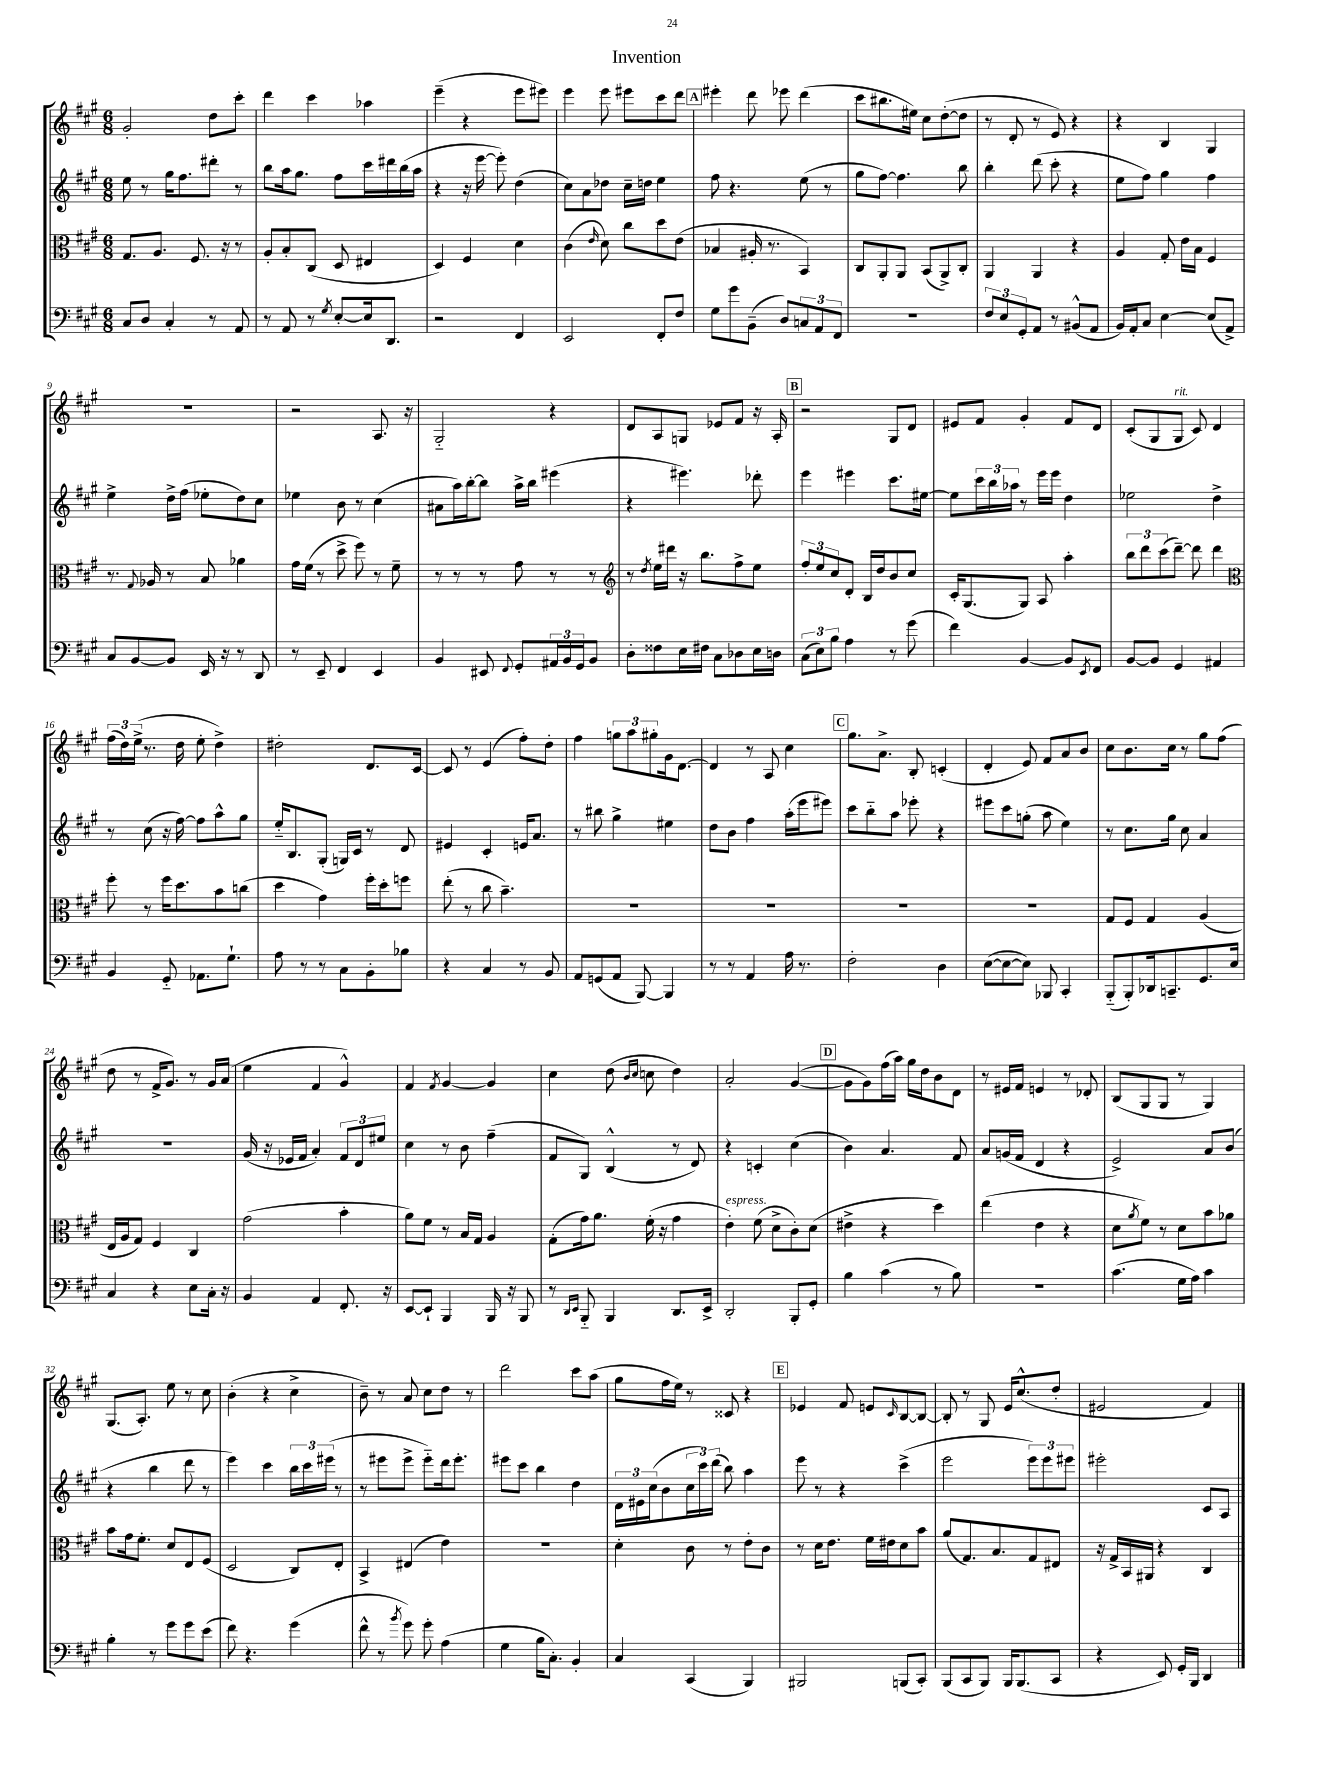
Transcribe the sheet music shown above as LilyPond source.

\header { title = "Invention" }
<<
\new StaffGroup <<
\new Staff = "s0" {
    \clef treble \key a \major \numericTimeSignature \time 6/8
    gis'2-. d''8 cis'''8-. |
    d'''4 cis'''4 aes''4 |
    e'''4--( r4 e'''8 eis'''8) |
    e'''4 e'''8 eis'''8 cis'''8 d'''8 |
    \mark \markup { \box "A" } eis'''4-. d'''8 ees'''8 d'''4( |
    cis'''8 bis''8. eis''16) cis''8 d''8~-.( d''8 |
    r8 d'8-. r8 e'8) r4 |
    r4 b4 gis4 |
    R2. |
    r2 a8. r16 |
    gis2-_ r4 |
    d'8 a8 g8 ees'8 fis'8 r16 a16-. |
    \mark \markup { \box "B" } r2 gis8 d'8 |
    eis'8 fis'8 gis'4-. fis'8 d'8 |
    cis'8-.( gis8 gis8^\markup { \italic "rit." } cis'8) d'4 |
    \tuplet 3/2 { fis''16( d''16) e''16->( } r8. d''16 e''8-. d''4->) |
    dis''2-. d'8. cis'16~ |
    cis'8 r8 e'4( fis''8-.) d''8-. |
    fis''4 \tuplet 3/2 { g''8 a''8 gis''8-. } gis'16 d'8.~ |
    d'4 r8 a8 cis''4 |
    \mark \markup { \box "C" } gis''8. a'8.-> b8-. c'4-.( |
    d'4-. e'8) fis'8 a'8 b'8 |
    cis''8 b'8. cis''16 r8 gis''8 fis''8( |
    d''8 r8 fis'16-> gis'8.) r8 gis'16 a'16( |
    e''4 fis'4 gis'4-^) |
    fis'4 \acciaccatura { fis'8 } gis'4~ gis'4 |
    cis''4 d''8( \grace { b'16 cis''16 } c''8 d''4) |
    a'2-. gis'4~( |
    \mark \markup { \box "D" } gis'8 gis'8) fis''16( a''16) gis''16 d''16 b'8 d'8 |
    r8 eis'16 fis'16 e'4 r8 des'8-. |
    b8( gis8 gis8 r8 gis4) |
    gis8.( a8.-.) e''8 r8 cis''8 |
    b'4-.( r4 cis''4-> |
    b'8--) r8 a'8 cis''8 d''8 r8 |
    d'''2 cis'''8 a''8( |
    gis''8 fis''16 e''16) r8 cisis'8 r4 |
    \mark \markup { \box "E" } ees'4 fis'8 e'8 \grace { cis'16 } b8~ b8~ |
    b8-. r8 gis8 e'16 cis''8.-^( d''8-. |
    eis'2 fis'4) \bar "|." |
}
\new Staff = "s1" {
    \clef treble \key a \major \numericTimeSignature \time 6/8
    e''8 r8 gis''16 fis''8. dis'''8-. r8 |
    b''8 a''16 gis''8. fis''8 cis'''16 dis'''16 b''16( a''16 |
    r4 r16 e'''16~ e'''8-.) d''4( |
    cis''8) a'8 des''8 cis''16-- d''16 e''4 |
    \mark \markup { \box "A" } fis''8 r4. e''8( r8 |
    gis''8 fis''8~) fis''4. b''8 |
    b''4-. d'''8( cis'''8-. r4 |
    e''8 fis''8) gis''4 fis''4 |
    e''4-> d''16-> fis''16( ees''8-. d''8) cis''8 |
    ees''4 b'8 r8 cis''4( |
    ais'8 a''16) b''16~-. b''8 a''16-> b''16 eis'''4( |
    r4 eis'''4.) des'''8-. |
    \mark \markup { \box "B" } e'''4 eis'''4 cis'''8. eis''16~ |
    eis''8 \tuplet 3/2 { cis'''16 b''16 aes''16 } r8 e'''16 e'''16 d''4 |
    ees''2 d''4-> |
    r8 cis''8( r16 fis''16~) fis''8 a''8-^ gis''8 |
    e''16-_ b8. gis8-.( g16) cis'16 r8 d'8 |
    eis'4 cis'4-. e'16 a'8. |
    r8 bis''8 gis''4-> eis''4 |
    d''8 b'8 fis''4 a''16-.( e'''16 eis'''8) |
    \mark \markup { \box "C" } cis'''8 b''8-_ a''8 ees'''8-. r4 |
    eis'''8 cis'''8 g''8-.( a''8 e''4) |
    r8 cis''8. gis''16 cis''8 a'4 |
    R2. |
    gis'16( r16 ees'16 fis'16 a'4-.) \tuplet 3/2 { fis'8 d'8 eis''8 } |
    cis''4 r8 b'8 fis''4--( |
    fis'8 gis8) b4-^( r8 d'8) |
    r4 c'4-. cis''4( |
    \mark \markup { \box "D" } b'4) a'4. fis'8 |
    a'8 g'16( fis'16 d'4 r4 |
    e'2->) a'8 b'8( |
    r4 b''4 d'''8 r8 |
    e'''4) cis'''4 \tuplet 3/2 { b''16 cis'''16 eis'''16( } r8 |
    r8 eis'''8 eis'''8-> eis'''8-_) d'''16 eis'''8.-. |
    eis'''8 cis'''8 b''4 d''4 |
    \tuplet 3/2 { d'16 eis'16 cis''16( } b'8 \tuplet 3/2 { cis''16 cis'''16) d'''16( } b''8) a''4 |
    \mark \markup { \box "E" } e'''8 r8 r4 cis'''4->( |
    e'''2 \tuplet 3/2 { e'''8) e'''8 eis'''8 } |
    eis'''2-. cis'8 a8 \bar "|." |
}
\new Staff = "s2" {
    \clef alto \key a \major \numericTimeSignature \time 6/8
    gis8. a8. fis8. r16 r8 |
    a8-. b8-. cis8( d8 eis4 |
    d4) fis4 d'4 |
    cis'4( \grace { e'16 } d'8) cis''8 d''8 e'8( |
    \mark \markup { \box "A" } bes4 ais16-. r8. b,4) |
    cis8 a,8-. a,8 b,8( a,8->) cis8-. |
    a,4 a,4 r4 |
    a4 gis8-. e'16 b16 fis4 |
    r8. \appoggiatura { gis8 } aes16 r8 b8 aes'4 |
    gis'16 fis'16( r8 d''8-> fis''8) r8 fis'8-- |
    r8 r8 r8 gis'8 r8 r8 |
    \clef treble r8 \acciaccatura { d''8 } e''16 dis'''16 r16 b''8. fis''8-> e''8 |
    \mark \markup { \box "B" } \tuplet 3/2 { fis''8-. e''8 cis''8 } d'8-. b16 d''16 b'8 cis''8 |
    cis'16-. gis8.( gis8) a8 a''4-. |
    \tuplet 3/2 { b''8 d'''8 cis'''8( } d'''8~--) d'''8 d'''4 |
    \clef alto fis''8-. r8 fis''16 d''8. b'8 c''8( |
    d''4 gis'4) fis''16-. d''16-. f''8 |
    e''8-.( r8 cis''8 b'4.--) |
    R2. |
    R2. |
    \mark \markup { \box "C" } R2. |
    R2. |
    gis8 fis8 gis4 a4( |
    e16 a16 gis8) fis4 cis4 |
    gis'2( b'4-. |
    a'8) fis'8 r8 b16 gis16 a4 |
    gis8-.( gis'16) a'8. fis'16-.( r16 gis'4 |
    e'4-.^\markup { \italic "espress." }) fis'8( d'8-> cis'8-.) d'8( |
    \mark \markup { \box "D" } eis'4-> r4 d''4) |
    e''4( e'4 r4 |
    d'8 \acciaccatura { a'8 } fis'8) r8 d'8 b'8 aes'8 |
    b'8 gis'16 fis'8.-. d'8 e8 fis8( |
    d2 cis8) e8-. |
    b,4-> eis4( e'4) |
    R2. |
    d'4-. cis'8 r8 e'8-. cis'8 |
    \mark \markup { \box "E" } r8 d'16 e'8. fis'16 eis'16 d'8 b'8 |
    a'8( gis8.) b8. gis8 eis8 |
    r16 gis16-> b,16 ais,16 r4 cis4 \bar "|." |
}
\new Staff = "s3" {
    \clef bass \key a \major \numericTimeSignature \time 6/8
    cis8 d8 cis4-. r8 a,8 |
    r8 a,8 r8 \acciaccatura { gis8 } e8~-. e16 d,8. |
    r2 fis,4 |
    e,2 fis,8-. fis8 |
    \mark \markup { \box "A" } gis8 gis'8 b,8--( d8) \tuplet 3/2 { c8 a,8 fis,8 } |
    R2. |
    \tuplet 3/2 { fis8 e8 gis,8-. } a,8 r8 bis,8-^( a,8 |
    b,16) a,16-. cis8 e4~ e8( a,8->) |
    cis8 b,8~ b,8 e,16 r16 r8 d,8 |
    r8 e,8-- fis,4 e,4 |
    b,4 eis,8 \appoggiatura { fis,8 } gis,8-. \tuplet 3/2 { ais,16 b,16 gis,16 } b,8 |
    d8-. fisis8 e16 fis16 cis8 des8 e16 d16 |
    \mark \markup { \box "B" } \tuplet 3/2 { cis8( e8) b8 } a4 r8 gis'8( |
    fis'4) b,4~ b,8 \acciaccatura { e,8 } fis,8 |
    b,8~ b,8 gis,4 ais,4 |
    b,4 gis,8-_ aes,8. gis8.-! |
    a8 r8 r8 cis8 b,8-. bes8 |
    r4 cis4 r8 b,8 |
    a,8 g,8( a,8 b,,8~) b,,4 |
    r8 r8 a,4 a16 r8. |
    \mark \markup { \box "C" } fis2-. d4 |
    e8~( e8~ e8) bes,,8 cis,4-. |
    b,,8-_( b,,8-.) des,16 c,8.-- gis,8. e16 |
    cis4 r4 e8 cis16-. r16 |
    b,4 a,4 fis,8.-. r16 |
    e,8~ e,8-! b,,4 b,,16 r16 b,,8 |
    r8 \grace { d,16 e,16 } b,,8-_ b,,4 d,8. e,16-> |
    d,2-. b,,8-. gis,8-. |
    \mark \markup { \box "D" } b4 cis'4( r8 b8) |
    R2. |
    cis'4.( gis16 a16) cis'4 |
    b4-. r8 gis'8 gis'8 e'8( |
    fis'8) r4. gis'4( |
    fis'8-^ r8 \acciaccatura { b'8 } gis'8) gis'8-. a4( |
    gis4 b16 cis8.-.) b,4-. |
    cis4 cis,4( b,,4) |
    \mark \markup { \box "E" } bis,,2 b,,8( cis,8-.) |
    b,,8( cis,8 b,,8) b,,16 b,,8.( cis,8 |
    r4 e,8) gis,16-. b,,16 d,4 \bar "|." |
}
>>
>>
